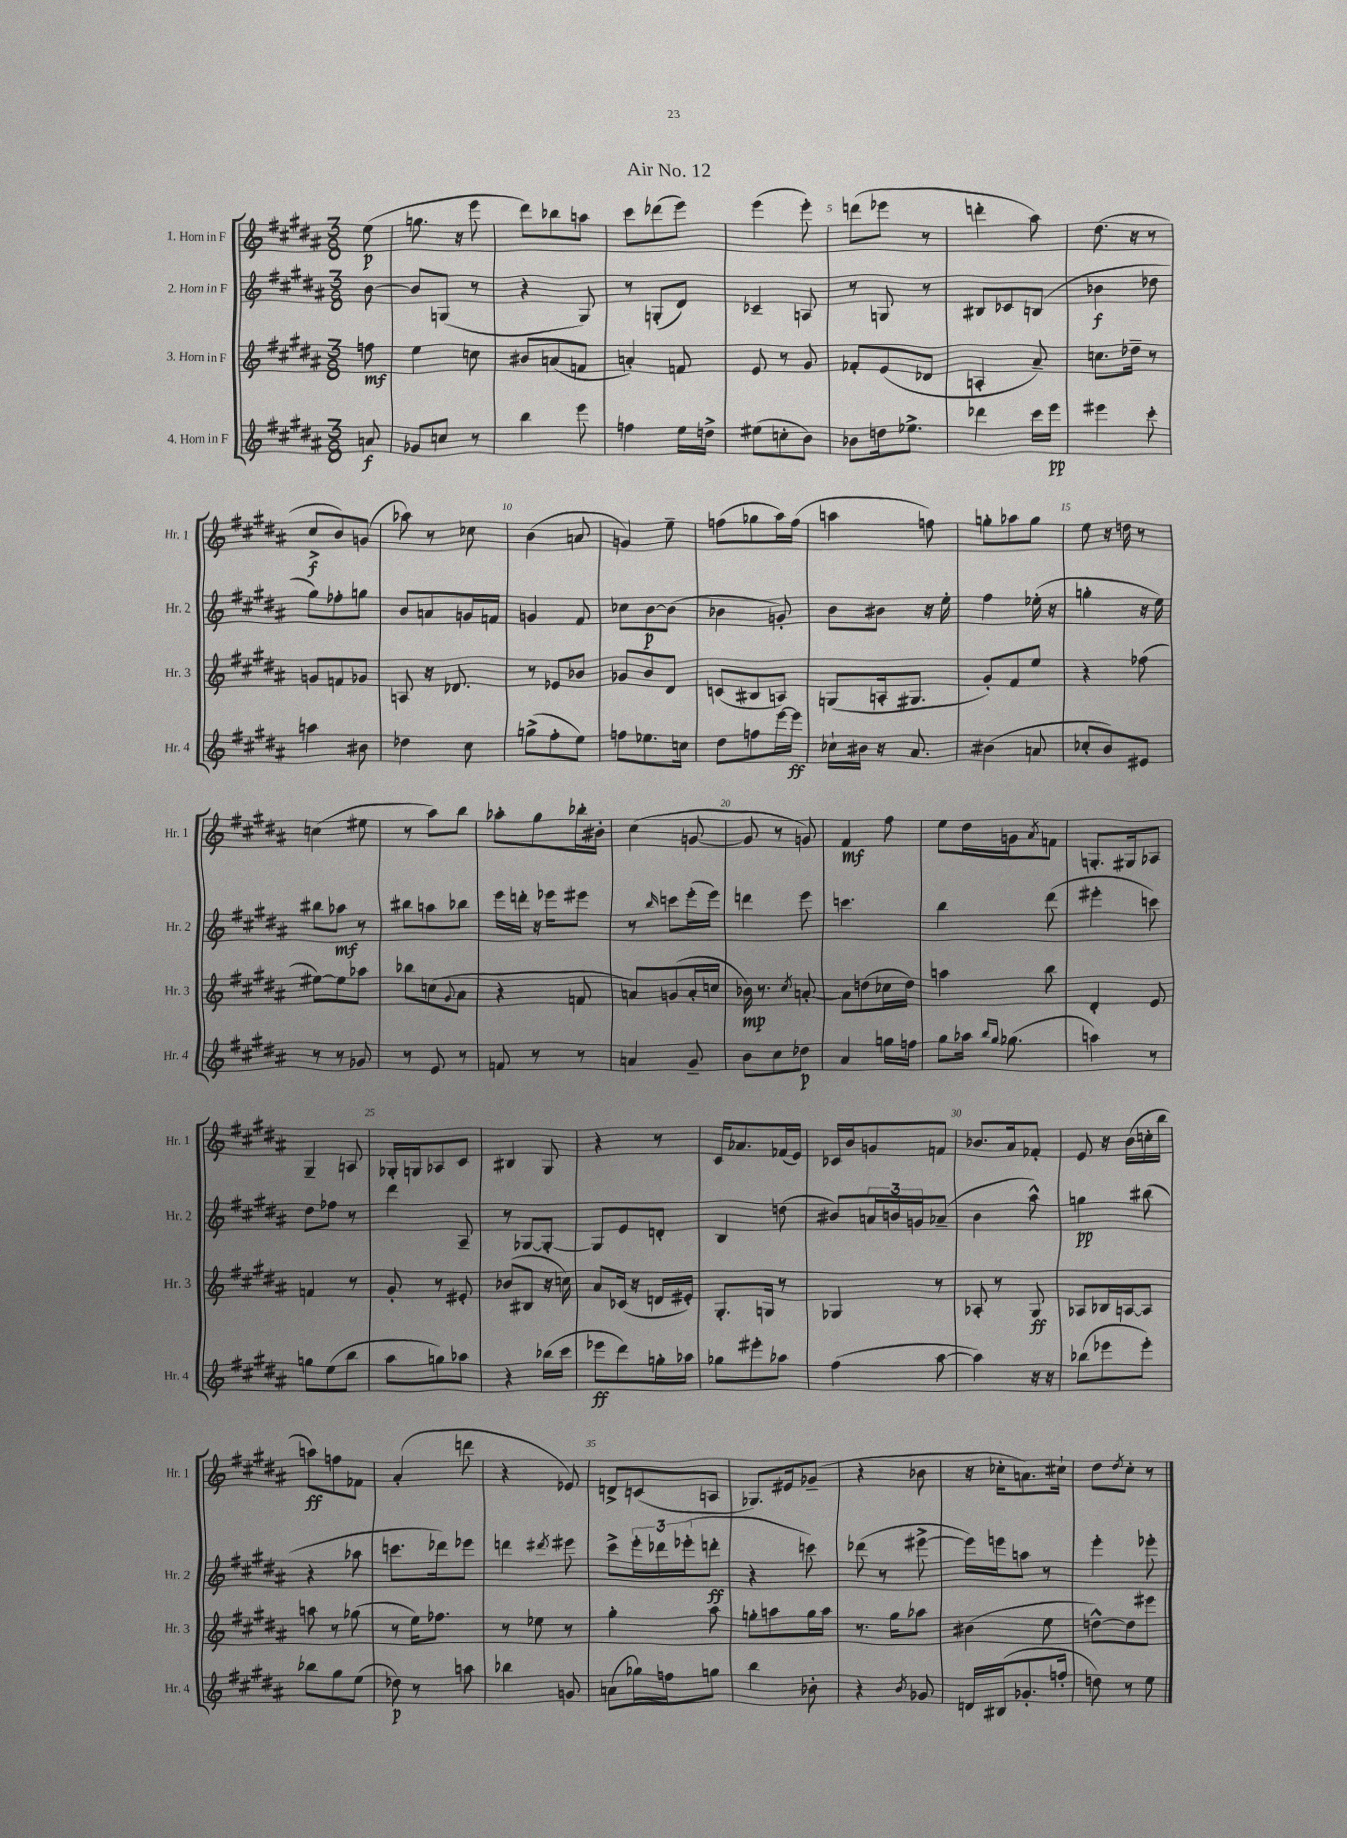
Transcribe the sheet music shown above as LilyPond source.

\header { title = "Air No. 12" }
<<
\new StaffGroup <<
\new Staff = "s0" \with { instrumentName = "1. Horn in F" shortInstrumentName = "Hr. 1" } {
    \clef treble \key b \major \numericTimeSignature \time 3/8 \partial 8
    e''8\p( |
    g''8. r16 e'''8 |
    dis'''8) bes''8 a''8 |
    cis'''8 des'''8( e'''8) |
    e'''4( e'''8-.) |
    d'''8( ees'''8 r8 |
    d'''4-. ais''8) |
    dis''8.( r16 r8 |
    cis''8->\f b'8) g'8( |
    aes''8) r8 ces''8 |
    b'4( a'8 |
    g'4) e''8-- |
    f''8( ges''8 ais''16) f''16( |
    a''4 f''8) |
    g''8-. aes''8 g''8 |
    e''8 r16 d''16 r8 |
    c''4( eis''8 |
    r8 ais''8) b''8 |
    aes''8-. gis''8 bes''16-. bis'16-. |
    cis''4( g'8~ |
    g'8 r8 g'8) |
    fis'4\mf fis''8 |
    e''8 dis''16 g'16 \acciaccatura { ais'8 } f'8 |
    g8.-. gis16 aes8 |
    gis4-- a8 |
    ges16-. g16 aes8 cis'8 |
    bis4 gis8 |
    r4 r8 |
    cis'16 aes'8. fes'16( e'16) |
    ces'16 b'16 g'8 f'8 |
    bes'8. ais'16 fes'8-. |
    e'8 r16 b'16( c''16-. b''16 |
    a''8\ff) f''8 fes'8 |
    ais'4-.( d'''8 |
    r4 ees'8) |
    d'8-> c'8( a8 |
    ges8.) eis'16 ges'8--( |
    r4 bes'8 |
    r16 ces''16-. a'8.) cis''16-! |
    dis''8 \acciaccatura { dis''8 } cis''8-. r8 \bar "|." |
}
\new Staff = "s1" \with { instrumentName = "2. Horn in F" shortInstrumentName = "Hr. 2" } {
    \clef treble \key b \major \numericTimeSignature \time 3/8 \partial 8
    b'8~ |
    b'8 g8( r8 |
    r4 gis8) |
    r8 g8-.( dis'8) |
    ces'4-- a8 |
    r8 g8 r8 |
    bis8 ces'8 b8( |
    bes'4\f des''8 |
    gis''8) fes''8-. g''8 |
    b'8 a'8 g'16 f'16 |
    g'4 fis'8 |
    ces''8 b'8~\p b'8( |
    bes'4 g'8-.) |
    b'8 bis'8 r16 e''16-. |
    fis''4 ees''16-.( r16 |
    g''4-. r16 e''16) |
    bis''8 aes''8\mf r8 |
    bis''8 a''8 bes''8 |
    e'''16 d'''16-. r16 ees'''16 eis'''8 |
    r8 \grace { b''16 } c'''8 e'''16-.( e'''16) |
    d'''4 e'''8 |
    c'''4. |
    b''4 dis'''8( |
    eis'''4-. c'''8) |
    dis''8 fes''8 r8 |
    dis'''4 ais8-- |
    r8 ges8~ ges8~-. |
    ges8 e'8 d'8-. |
    b4 d''8( |
    bis'8) \tuplet 3/2 { a'16 b'16 g'16 } aes'8--( |
    b'4 ais''8-^) |
    g''4\pp bis''8( |
    r4 aes''8 |
    c'''8. des'''16) ees'''8 |
    d'''4 \acciaccatura { dis'''8 } eis'''8 |
    cis'''8-> \tuplet 3/2 { e'''16-. des'''16 ees'''16-.( } d'''8-.\ff |
    r4 c'''8) |
    des'''8( r8 eis'''8~-> |
    eis'''16) e'''16 a''8 r8 |
    e'''4-. ees'''8-. \bar "|." |
}
\new Staff = "s2" \with { instrumentName = "3. Horn in F" shortInstrumentName = "Hr. 3" } {
    \clef treble \key b \major \numericTimeSignature \time 3/8 \partial 8
    f''8\mf |
    e''4 c''8 |
    bis'8 a'8( f'8 |
    a'4-.) f'8 |
    e'8 r8 gis'8 |
    fes'8-. e'8( des'8 |
    a4-. ais'8--) |
    c''8. des''16-- r8 |
    g'8 f'8 ges'8 |
    a8 r16 des'8. |
    r8 ees'8 bes'8 |
    ges'8 b'8 dis'8 |
    c'8( bis8 a8) |
    g8( a16-. gis8. |
    gis'8-.) fis'8 e''8 |
    r4 fes''8( |
    eis''8~) eis''8 aes''8 |
    bes''8 c''8( \appoggiatura { gis'8 } ais'8 |
    r4 f'8 |
    a'8) g'8( a'16-. c''16 |
    bes'16\mp) r8. \acciaccatura { cis''8 } a'8~-. |
    a'8 d''8( ces''16 d''16) |
    a''4 b''8 |
    dis'4-. e'8 |
    f'4 r8 |
    gis'8-. r8 eis'8-. |
    bes'8( bis8 r16 c''16) |
    ais'8 ces'16( r16 d'16 eis'16-.) |
    gis8.-. g16 r8 |
    ges4 r8 |
    aes8-. r8 gis8\ff |
    aes8 bes16 a16~ a8 |
    a''8 r8 ges''8( |
    r8 e''16) fes''8. |
    r8 ees''8 r8 |
    gis''4-. ais''8 |
    g''8-. a''8 g''16 a''16 |
    r8. gis''16 aes''8 |
    bis'4( e''8 |
    d''8~-^) d''8 eis'''8 \bar "|." |
}
\new Staff = "s3" \with { instrumentName = "4. Horn in F" shortInstrumentName = "Hr. 4" } {
    \clef treble \key b \major \numericTimeSignature \time 3/8 \partial 8
    a'8\f |
    ges'8 c''8 r8 |
    b''4 e'''8 |
    f''4 e''16 d''16-> |
    eis''8( c''8-. b'8) |
    bes'8 d''16 ees''8.-> |
    des'''4 cis'''16 e'''16\pp |
    eis'''4 cis'''8-. |
    a''4 bis'8 |
    des''4 cis''8 |
    g''8->( fis''8-. e''8) |
    f''8 ees''8. c''16 |
    dis''8 f''8 e'''16~ e'''16\ff |
    ces''16-! bis'16 r16 ais'8. |
    bis'4( a'8 |
    ces''8-. b'8) eis'8 |
    r8 r8 ges'8 |
    r8 e'8 r8 |
    f'8 r8 r8 |
    a'4 gis'8-- |
    b'8 cis''8 des''8\p |
    ais'4 g''16 f''16 |
    gis''8 aes''16 \grace { b''16 gis''16 } ges''8.( |
    a''4) r8 |
    g''8 e''8( b''8 |
    ais''8 g''8) aes''8 |
    r4 bes''16( cis'''16 |
    ees'''8\ff dis'''8) g''16-. aes''16 |
    ges''8 eis'''8-. aes''8 |
    fis''4( ais''8~ |
    ais''4) r16 r16 |
    bes''8( ees'''8 ees'''8-.) |
    bes''8 gis''8 e''8( |
    des''8\p) r8 a''8 |
    bes''4 g'8 |
    a'8( ges''16) f''16 g''8 |
    b''4 bes'8-. |
    r4 \acciaccatura { b'8 } ges'8 |
    d'16 bis16( ges'8.-. f''16-. |
    d''8) r8 e''8 \bar "|." |
}
>>
>>
\layout { \context { \Score \override BarNumber.break-visibility = ##(#f #t #t) barNumberVisibility = #(every-nth-bar-number-visible 5) } }
